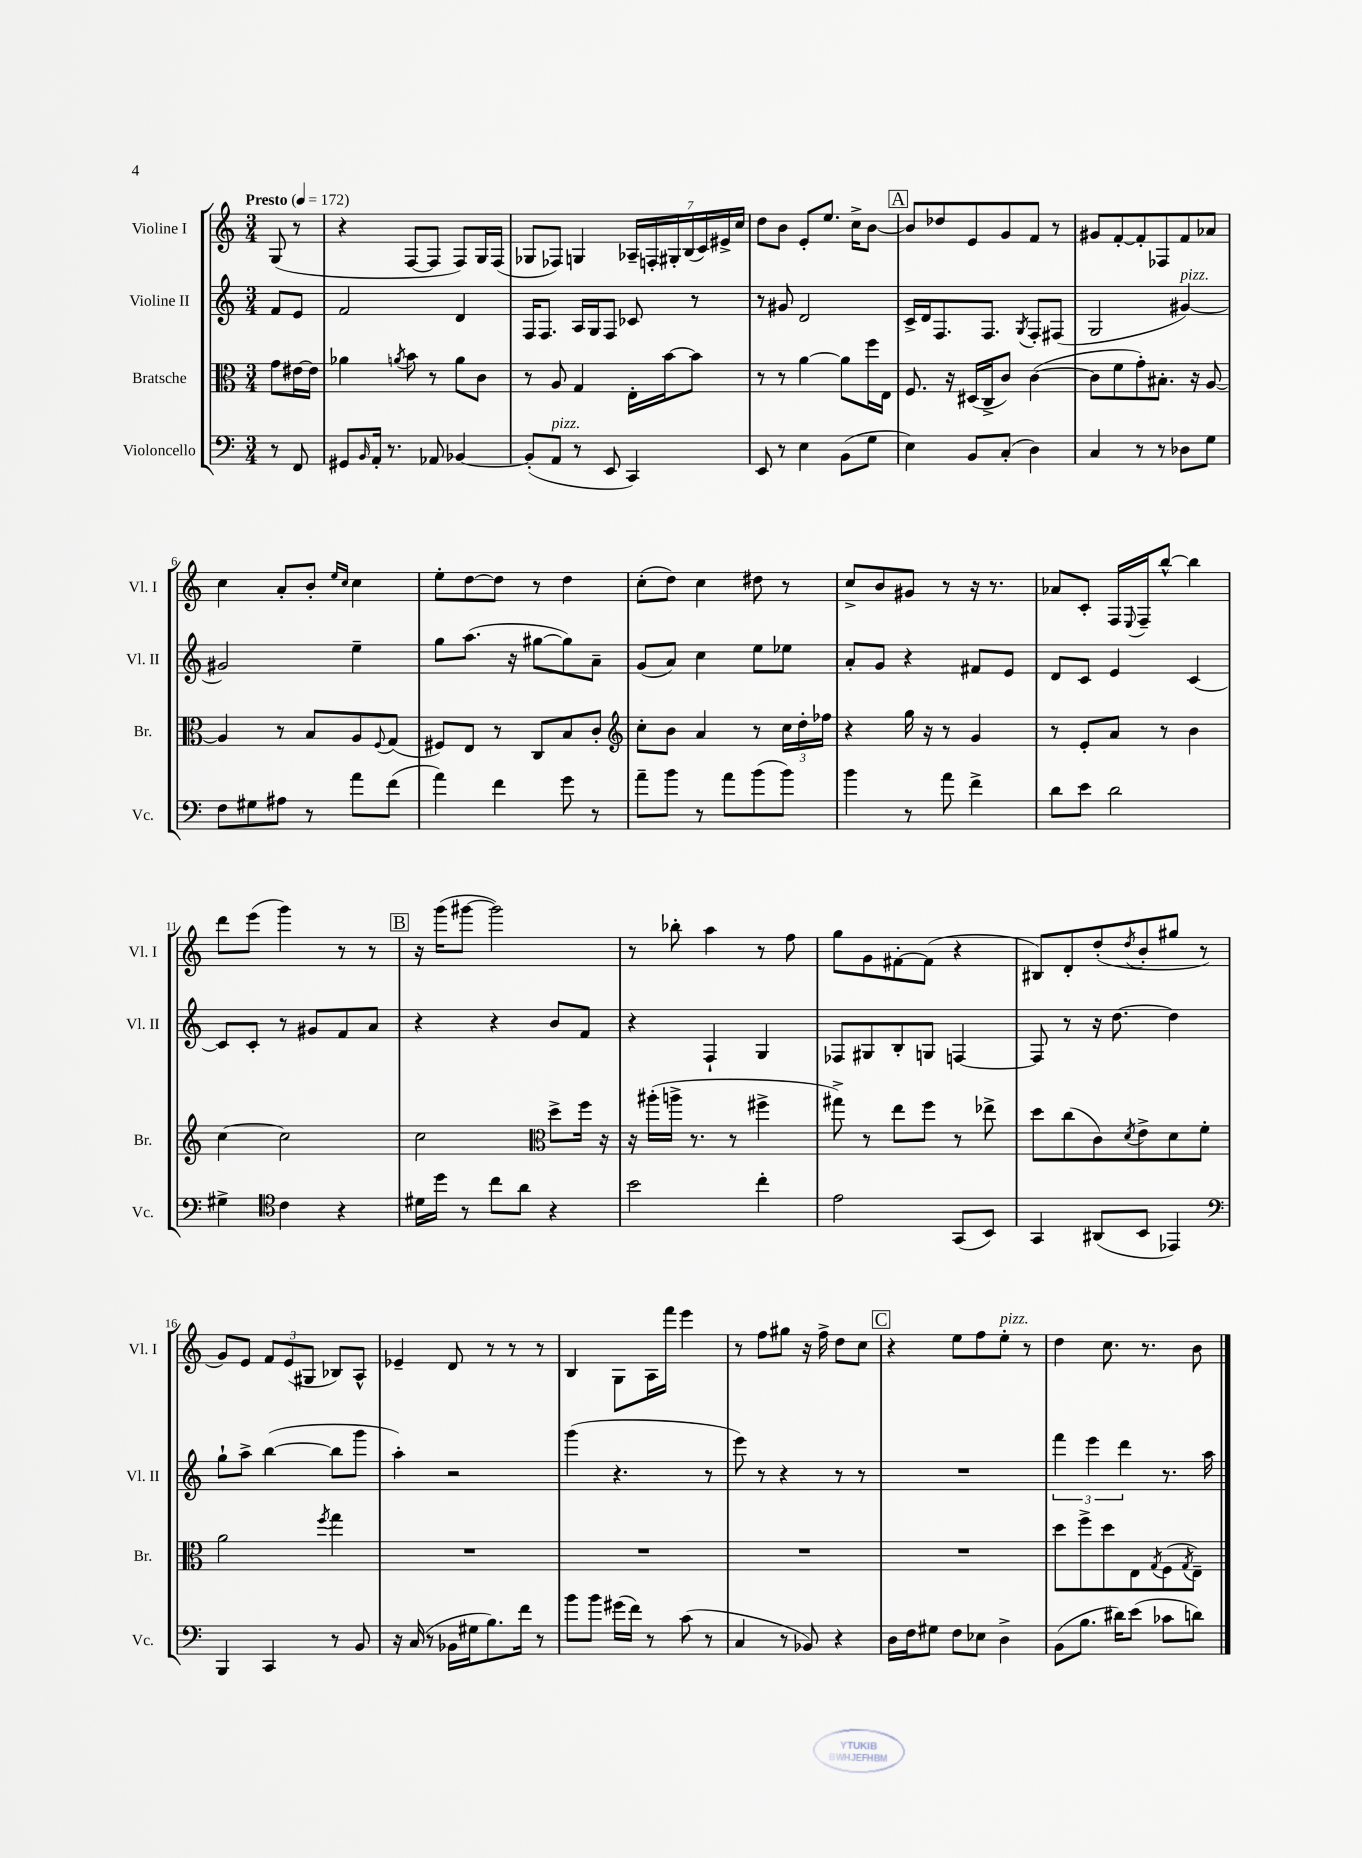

**kern	**kern	**kern	**kern
*staff4	*staff3	*staff2	*staff1
*clefF4	*clefC3	*clefG2	*clefG2
*k[]	*k[]	*k[]	*k[]
*M3/4	*M3/4	*M3/4	*M3/4
*MM172	*MM172	*MM172	*MM172
8r	8g\L	8f/L	(8G/
8FF/	[16e#\L	8e/J	8r
.	16e#\]JJ	.	.
=	=	=	=
8GG#/L	4a-\	2f/	4r
16qqBB/	.	.	.
16AA'/Jk	.	.	.
8.r	.	.	.
.	8qa/	.	.
.	8b\	.	[8F/L
8AA-/	8r	.	8F/]J
[4BB-/	8a\L	4d/	8F/L)
.	8c\J	.	16G/L
.	.	.	(16F/JJ
=	=	=	=
(8BB-'/]L	8r	16F/LK	8G-/L
.	.	8.F/J	.
8AA/J	8A/	.	8F-/J)
8r	4G/	16A/LL	4G/
.	.	16G/J	.
8EE/	.	8F/J	.
4CC/)	16E'\LL	8c-/	28A-~/LL
.	.	.	28F'/
.	[16b\J	.	.
.	.	.	28G#'/
.	.	.	(28B/
.	8b\]J	8r	.
.	.	.	28c/)
.	.	.	28e#^/
.	.	.	28cc/JJ
=	=	=	=
8EE/	8r	8r	8dd\L
8r	8r	8g#/	8b\J
4E\	[4a\	2d/	8e'/L
.	.	.	8.ee/J
(8BB\L	8a\]L	.	.
.	.	.	16cc^\LK
8G\J	16ff\L	.	[8b\J
.	16E\JJ	.	.
=	=	=	=
4E\)	8.F/	16c^/LL	8b/]L
.	.	16d/J	.
.	.	8.F/	8dd-/
.	16r	.	.
8BB/L	(16D#/LL	.	8e/
.	16C^/J	8.F/J	.
(8C'/J	8c/J)	.	8g/
.	.	8qG/	.
4D\)	([4c\	8F'/L	8f/J
.	.	(8F#/J	8r
=	=	=	=
4C/	8c\]L	2G/	8g#/L
.	8f\	.	[8f'/
8r	8g'\)	.	8f'/]
8r	8.B#'\J	.	8F-/
8D-\L	.	[4g#/)	8f/
.	16r	.	.
8G\J	[8A/	.	8a-/J
=	=	=	=
8F\L	4A/]	2g#/]	4cc\
8G#\	.	.	.
8A#\J	8r	.	8a'/L
8r	8B/L	.	8b'/J
.	.	.	16qqee/LL
.	.	.	16qqcc/JJ
8a\L	8A/	4ee~\	4cc\
.	8qqF/	.	.
(8f\J	(8G/J	.	.
=	=	=	=
4a\)	8F#/L)	8gg\L	8ee'\L
.	8E/J	(8.aa\J	[8dd\
4f\	8r	.	8dd\]J
.	.	16r	.
.	8C/L	[8gg#\L	8r
8g\	8B/	8gg#\])	4dd\
8r	8c'/J	8a~\J	.
=	=	=	=
*	*clefG2	*	*
8a~\L	8cc'\L	(8g/L	(8cc'\L
8b\J	8b\J	8a/J)	8dd\J)
8r	4a/	4cc\	4cc\
8a\L	.	.	.
(8b\	8r	8ee\L	8dd#\
8b\J)	24cc\LL	8ee-\J	8r
.	24dd'\	.	.
.	24ff-\JJ	.	.
=	=	=	=
4b\	4r	8a'/L	8cc^/L
.	.	8g/J	8b/
8r	16gg\	4r	8g#/J
.	16r	.	.
8a\	8r	.	8r
4f^\	4g/	8f#/L	16r
.	.	.	8.r
.	.	8e/J	.
=	=	=	=
8d\L	8r	8d/L	8a-/L
8e\J	8e'/L	8c/J	8c'/J
2d\	8a/J	4e/	16F/LL
.	.	.	8qqE/
.	.	.	16F~/J
.	8r	.	[8bb^^/J
.	4b\	[4c/	4bb\]
=	=	=	=
4G#^\	[4cc\	8c/]L	8ddd\L
.	.	8c'/J	(8eee\J
*clefC4	*	*	*
4c\	2cc\]	8r	4ggg\)
.	.	8g#/L	.
4r	.	8f/	8r
.	.	8a/J	8r
=	=	=	=
16d#\LL	2cc\	4r	16r
16dd\JJ	.	.	(16ggg\LK
8r	.	.	[8ggg#\J
8cc\L	.	4r	2ggg#\])
8a\J	.	.	.
*	*clefC3	*	*
4r	8dd^\L	8b/L	.
.	16ff\Jk	8f/J	.
.	16r	.	.
=	=	=	=
2b\	16r	4r	8r
.	(16aa#'\LL	.	.
.	16aa^\JJ	.	8bb-'\
.	8.r	.	.
.	.	4F`/	4aa\
.	8r	.	.
4cc'\	4ff#^\	4G/	8r
.	.	.	8ff\
=	=	=	=
2e\	8gg#^\)	8F-/L	8gg\L
.	8r	8G#/	8g\
.	8ee\L	8B'/	[8f#'\
.	8ff\J	8G/J	(8f#\]J
(8GG/L	8r	[4F/	4r
8BB/J)	8ee-^\	.	.
=	=	=	=
4GG/	8dd\L	8F/]	8B#/L)
.	(8cc\	8r	8d'/
(8AA#/L	8c\)	16r	(8dd'/
.	.	[8.dd\	.
.	8qd/	.	8qdd/
8BB/J	8e^\	.	8b'/
4EE-/)	8d\	4dd\]	8gg#/J
.	8f'\J	.	8r
=	=	=	=
*clefF4	*	*	*
4BBB/	2a\	8gg`\L	8g/L)
.	.	8aa^\J	8e/J
4CC/	.	([4bb\	12f/L
.	.	.	(12e/
.	.	.	12G#/J
.	8qff/	.	.
8r	4gg\	8bb\]L	8B-/L)
8BB/	.	8ggg\J	8A^^/J
=	=	=	=
16r	2.r	4aa'\)	4e-~/
(16C/	.	.	.
8r	.	.	.
16BB-\LL	.	2r	8d/
16G#\J	.	.	.
8.B\)	.	.	8r
.	.	.	8r
16f\Jk	.	.	.
8r	.	.	8r
=	=	=	=
8b\L	2.r	(4ggg\	4B/
8b\J	.	.	.
(16g#\LL	.	4.r	8G\L
16f\JJ)	.	.	.
8r	.	.	16A\L
.	.	.	16fff\JJ
(8c\	.	.	4eee\
8r	.	8r	.
=	=	=	=
4C/	2.r	8eee\)	8r
.	.	8r	8ff\L
8r	.	4r	8gg#\J
8BB-/)	.	.	16r
.	.	.	16ff^\
4r	.	8r	8dd\L
.	.	8r	8cc\J
=	=	=	=
16D\LL	2.r	2.r	4r
16F\J	.	.	.
8G#\J	.	.	.
8F\L	.	.	8ee\L
8E-\J	.	.	8ff\
4D^\	.	.	8ee'\J
.	.	.	8r
=	=	=	=
(8BB\L	8dd\L	6fff\	4dd\
8.B\J	8ff^\	.	.
.	.	6eee\	.
.	8dd\	.	8.cc\
16d#\LK)	.	.	.
.	.	6ddd\	.
(8e\J	8E\	.	.
.	.	.	8.r
.	8qG/	.	.
8c-\L	(8F\	8.r	.
.	8qG/	.	.
8d\J)	8E~\J)	.	8b\
.	.	16aa\	.
==	==	==	==
*-	*-	*-	*-
